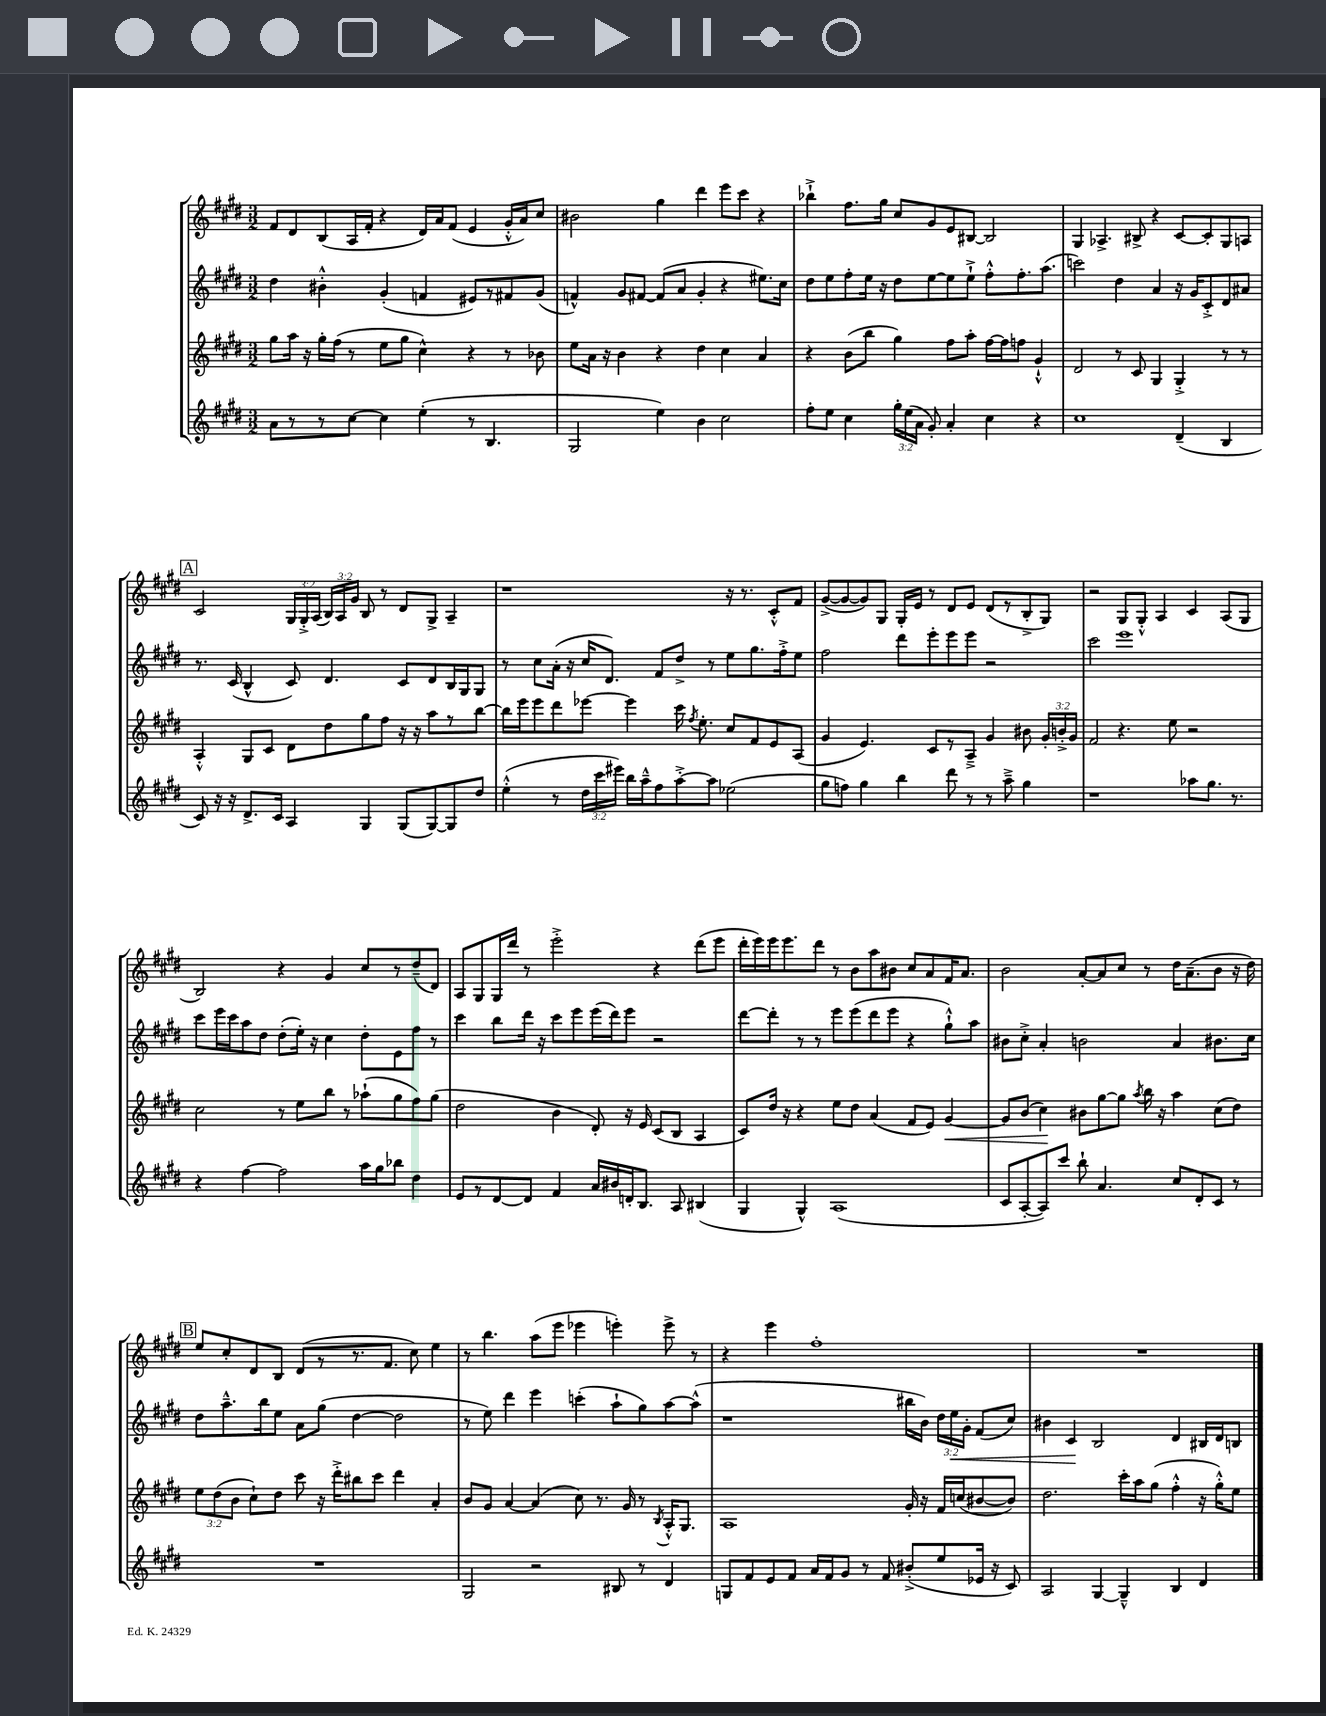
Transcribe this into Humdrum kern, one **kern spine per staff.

**kern	**kern	**kern	**kern
*staff4	*staff3	*staff2	*staff1
*clefG2	*clefG2	*clefG2	*clefG2
*k[f#c#g#d#]	*k[f#c#g#d#]	*k[f#c#g#d#]	*k[f#c#g#d#]
*M3/2	*M3/2	*M3/2	*M3/2
8a	8gg#	4dd#	8f#
8r	16aa	.	8d#
.	16r	.	.
8r	16gg#'	4b#'^^	(8B
.	(16ff#	.	.
[8cc#	8r	.	16A
.	.	.	16f#'
4cc#]	8ee	(4g#'	4r
.	8gg#	.	.
(4ee'	4cc#^^)	4f	16d#)
.	.	.	16a
.	.	.	(8f#
8r	4r	8e#)	4e
4.B	.	8r	.
.	8r	8f#	16g#'^^
.	.	.	16a)
.	8b-	(8g#	8cc#
=	=	=	=
2G#	8ee	4f^^)	2b#
.	16a	.	.
.	16r	.	.
.	4b	8g#	.
.	.	[8f#	.
4ee)	4r	(8f#]	4gg#
.	.	8a	.
4b	4dd#	4g#'	4ddd#
2cc#	4cc#	4r	8eee
.	.	.	8ccc#
.	4a	8.ee#)	4r
.	.	16cc#	.
=	=	=	=
8ff#'	4r	8dd#	4bb-`^
8ee	.	8ee	.
4cc#	(8b	8ff#'	8.ff#
.	8bb	16ee	.
.	.	16r	16gg#
24gg#'	4gg#)	8dd#	8cc#
(24ee	.	.	.
24a	.	.	.
8g#')	.	[8ee	8g#
4a'	8ff#	8ee]	8e
.	8aa'	8ee`^	[8B#
4cc#	[16ff#	8ff#'^^	2B#]
.	16ff#]	.	.
.	8ff	8.ff#'	.
4r	4g#`^^	.	.
.	.	(8.aa	.
=	=	=	=
1cc#	2d#	2ccc)	4G#
.	.	.	4.A-^
.	8r	4dd#	.
.	8c#	.	8B#^
.	4G#	4a	4r
(4d#~	4G#'^	16r	[8c#
.	.	16g#	.
.	.	8c#'^	8c#']
4B	8r	8d#	8G#
.	8r	8a#	8A
=	=	=	=
8c#)	4A'^^	8.r	2c#
16r	.	.	.
16r	.	(16c#	.
8.d#^	8G#	4B^^	.
.	8c#	.	.
16c#	.	.	.
4A	8d#	8c#)	24G#
.	.	.	24G#'^
.	.	.	(24A
.	8dd#	4.d#	24B)
.	.	.	24A
.	.	.	24g#
4G#	8gg#	.	8B
.	8ff#	.	8r
(8G#	16r	8c#	8d#
.	16r	.	.
[8G#)	8aa	8d#	8G#^
8G#]	8r	16B	4A~
.	.	16G#	.
8dd#	[8bb	8G#	.
=	=	=	=
(4ee'^^	16bb]	8r	1r
.	16eee	.	.
.	8eee	8cc#	.
8r	8ddd#	(16a'	.
.	.	16r	.
24dd#	[8eee-	16cc#	.
24ccc#	.	.	.
.	.	8.d#)	.
24eee#)	.	.	.
16bb	4eee-]	.	.
16aa~^^	.	.	.
8ff#	.	8f#	.
[8aa'^	16ccc#	8dd#^	.
.	8qff#	.	.
.	8.ee'	.	.
8aa]	.	8r	.
(2ee-	8cc#	8ee	16r
.	.	.	8.r
.	8f#	8.gg#	.
.	8e	.	8c#'^^
.	.	16ff#'^	.
.	(8A	8ee	8f#
=	=	=	=
8gg#	4g#	2ff#	([8g#^
8ff)	.	.	8g#_
4gg#	4.e)	.	8g#])
.	.	.	8G#
4bb	.	8ddd#	16G#'
.	.	.	16e
.	8c#	8eee'	8r
8ddd#	8r	8eee	8d#
8r	8A~^	8eee	8e
8r	4g#	2r	(8d#
8aa~^	.	.	8r
4gg#	8b#	.	8B'^
.	24g#'	.	8G#)
.	24b'^	.	.
.	24g#	.	.
=	=	=	=
1r	2f#	2ccc#	2r
.	4.r	1eee	8G#
.	.	.	8G#'^^
.	.	.	4A
.	8ee	.	.
8aa-	2r	.	4c#
8.gg#	.	.	.
.	.	.	(8A
8.r	.	.	.
.	.	.	8G#
=	=	=	=
4r	2cc#	8ccc#	2B)
.	.	16eee	.
.	.	16ccc#	.
[4ff#	.	8aa	.
.	.	8dd#	.
2ff#]	8r	(8dd#'	4r
.	8ee	16ee')	.
.	.	16r	.
.	8bb	4cc#	4g#
.	8r	.	.
16aa	(8aa-`	8dd#'	8cc#
16gg#	.	.	.
8bb-	8gg#	8e	8r
4dd#	8ff#)	8ff#	(8dd#~
.	(8gg#	8r	8d#)
=	=	=	=
8e	2dd#	4ccc#	8A
8r	.	.	8G#
[8d#	.	8bb	16G#
.	.	.	16ddd#
8d#]	.	16ddd#	8r
.	.	16r	.
4f#	4b	8ccc#	2eee'^
.	.	8eee	.
16a	8d#')	(16eee	.
16b#	.	16ddd#)	.
16d'	16r	8eee	.
8.B	16e	.	.
.	(8c#	2r	4r
8A	8B	.	.
(4B#	4A	.	(8ddd#
.	.	.	8eee
=	=	=	=
4G#	8c#)	[8ddd#	16ddd#'
.	.	.	16eee)
.	16dd#	8ddd#']	16eee
.	16r	.	8.eee
4G#^^)	4r	8r	.
.	.	8r	8ddd#
(1A	8ee	8eee	8r
.	8dd#	(8eee	8b
.	(4a	8ddd#	8aa
.	.	8eee	8b#
.	8f#	4r	8cc#
.	8e)	.	8a
.	[4g#	8gg#`^^)	16f#
.	.	.	8.a
.	.	8aa	.
=	=	=	=
8c#	8g#]	8b#	2b
[8A'	(8b	8cc#'^	.
8A])	4cc#)	4a'	.
8ccc#	.	.	.
8bb`	8b#	2b	[8a'
4.a	[8gg#	.	8a]
.	8gg#]	.	8cc#
.	8qaa	.	.
.	16bb	.	8r
.	16r	.	.
8cc#	4aa	4a	16dd#
.	.	.	(8.a~
8d#'	.	.	.
8c#	(8cc#	8.b#	8b
8r	8dd#)	.	16r
.	.	16cc#	16dd#)
=	=	=	=
1.r	12ee	8dd#	8ee
.	(12dd#	.	.
.	.	8.aa~^^	8cc#'
.	12b	.	.
.	8cc#`)	.	8d#
.	.	16bb	.
.	8dd#	8ee	8B
.	8ccc#	8a	(8d#
.	16r	(8gg#	8r
.	16ddd#'^	.	.
.	8bb#	[4dd#	8.r
.	8ccc#	.	.
.	.	.	8.f#
.	4ddd#	2dd#]	.
.	.	.	8cc#)
.	4a'	.	4ee
=	=	=	=
2G#	8b	8r	8r
.	8g#	8ee)	4.bb
.	[4a	4ddd#	.
2r	(4a]	4eee	(8aa
.	.	.	8eee
.	8cc#)	(4ccc'	4eee-
.	8.r	.	.
8B#	.	8aa`	4eee')
.	16g#	.	.
8r	8r	8gg#)	.
.	8qB	.	.
4d#	16A'^^	[8aa	8eee^
.	8.G#	.	.
.	.	(8aa^^]	8r
=	=	=	=
8G	1A	1r	4r
8f#	.	.	.
8e	.	.	4eee
8f#	.	.	.
16a	.	.	1ff#'
16f#	.	.	.
8g#	.	.	.
8r	.	.	.
8f#	.	.	.
(8b#'^	16g#'	16bb#	.
.	16r	16b)	.
8ee	16f#	24dd#	.
.	.	24ee	.
.	(16cc	.	.
.	.	24g#'	.
16e-	[8b#	(8f#	.
16r	.	.	.
8c#)	8b#])	8cc#)	.
=	=	=	=
2A	2.dd#	4b#	1.r
.	.	4c#	.
[4G#	.	2B	.
4G#~^^]	16ccc#'	.	.
.	16aa	.	.
.	(8gg#	.	.
4B	4ff#'^^	4d#	.
4d#	16r	16B#	.
.	16gg#'^^)	16d#	.
.	8ee	8B	.
==	==	==	==
*-	*-	*-	*-
